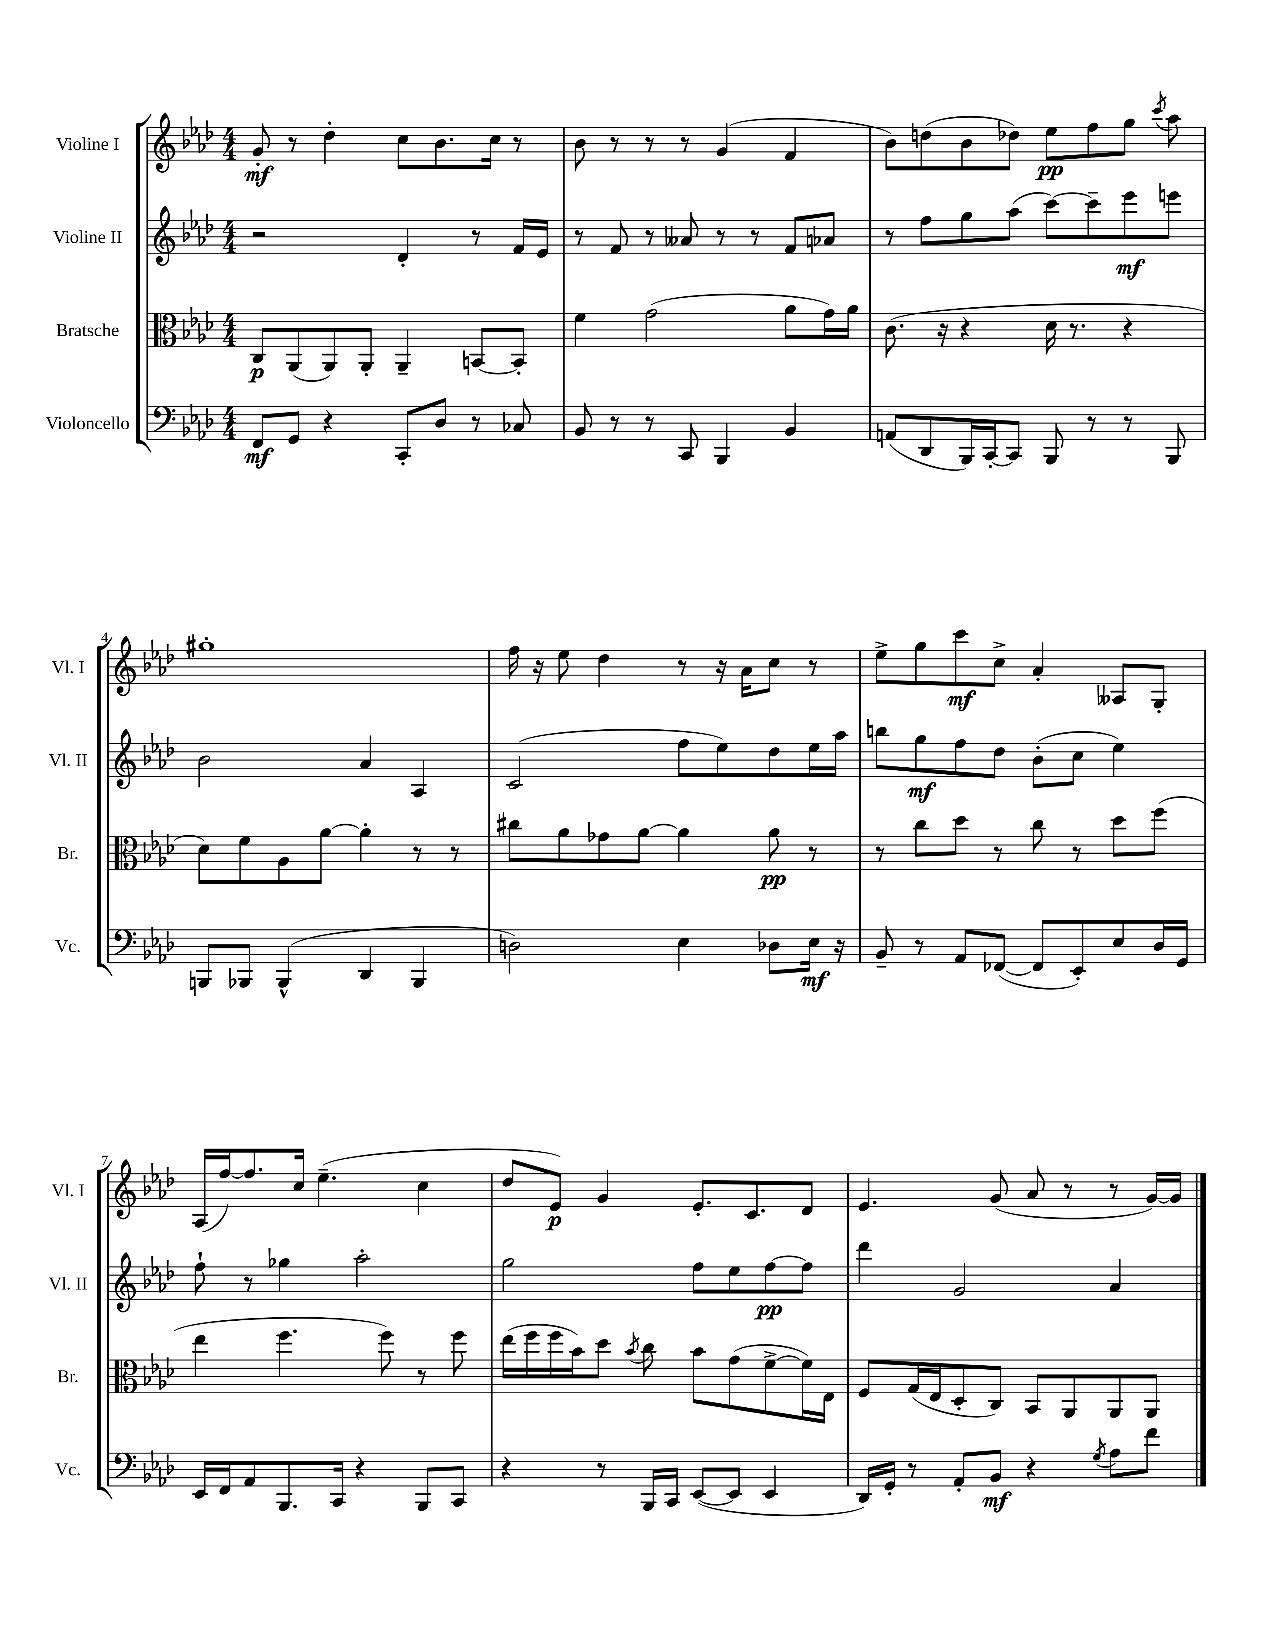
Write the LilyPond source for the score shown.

<<
\new StaffGroup <<
\new Staff = "s0" \with { instrumentName = "Violine I" shortInstrumentName = "Vl. I" } {
    \clef treble \key aes \major \numericTimeSignature \time 4/4
    \autoBeamOff g'8-.\mf r8 des''4-. c''8[ bes'8. c''16] r8 |
    bes'8 r8 r8 r8 g'4( f'4 |
    bes'8[) d''8( bes'8 des''8]) ees''8[\pp f''8 g''8] \acciaccatura { c'''8 } aes''8 |
    gis''1-. |
    f''16 r16 ees''8 des''4 r8 r16 aes'16[ c''8] r8 |
    ees''8[-> g''8 c'''8\mf c''8]-> aes'4-. aeses8[ g8]-. |
    aes16[( f''16~) f''8. c''16] ees''4.--( c''4 |
    des''8[ ees'8]\p) g'4 ees'8.[-. c'8. des'8] |
    ees'4. g'8( aes'8 r8 r8 g'16[~) g'16] \bar "|." |
}
\new Staff = "s1" \with { instrumentName = "Violine II" shortInstrumentName = "Vl. II" } {
    \clef treble \key aes \major \numericTimeSignature \time 4/4
    \autoBeamOff r2 des'4-. r8 f'16[ ees'16] |
    r8 f'8 r8 aeses'8 r8 r8 f'8[ aes'8] |
    r8 f''8[ g''8 aes''8]( c'''8[~) c'''8-- ees'''8\mf e'''8] |
    bes'2 aes'4 aes4 |
    c'2( f''8[ ees''8) des''8 ees''16 aes''16] |
    b''8[ g''8\mf f''8 des''8] bes'8[-.( c''8] ees''4) |
    f''8-! r8 ges''4 aes''2-. |
    g''2 f''8[ ees''8 f''8~\pp f''8] |
    des'''4 g'2 aes'4 \bar "|." |
}
\new Staff = "s2" \with { instrumentName = "Bratsche" shortInstrumentName = "Br." } {
    \clef alto \key aes \major \numericTimeSignature \time 4/4
    \autoBeamOff c8[\p aes,8( aes,8) aes,8]-. aes,4-- b,8[~ b,8]-. |
    f'4 g'2( aes'8[ g'16) aes'16] |
    c'8.( r16 r4 des'16 r8. r4 |
    des'8[) f'8 aes8 aes'8]~ aes'4-. r8 r8 |
    cis''8[ aes'8 ges'8 aes'8]~ aes'4 aes'8\pp r8 |
    r8 c''8[ des''8] r8 c''8 r8 des''8[ f''8]( |
    ees''4 f''4. f''8) r8 f''8 |
    ees''16[( f''16 f''16 bes'16) des''8] \acciaccatura { bes'8 } c''8 bes'8[ g'8( f'8~-> f'16) ees16] |
    f8[ g16( ees16 des8-. c8]) bes,8[ aes,8 aes,8 aes,8] \bar "|." |
}
\new Staff = "s3" \with { instrumentName = "Violoncello" shortInstrumentName = "Vc." } {
    \clef bass \key aes \major \numericTimeSignature \time 4/4
    \autoBeamOff f,8[\mf g,8] r4 c,8[-. des8] r8 ces8 |
    bes,8 r8 r8 c,8 bes,,4 bes,4 |
    a,8[( des,8 bes,,16) c,16~-. c,8] bes,,8 r8 r8 bes,,8 |
    b,,8[ bes,,8] bes,,4-^( des,4 bes,,4 |
    d2) ees4 des8[ ees16]\mf r16 |
    bes,8-- r8 aes,8[ fes,8]~( fes,8[ ees,8-.) ees8 des16 g,16] |
    ees,16[ f,16 aes,8 bes,,8. c,16] r4 bes,,8[ c,8] |
    r4 r8 bes,,16[ c,16] ees,8[~( ees,8] ees,4 |
    des,16[) g,16]-. r8 aes,8[-. bes,8]\mf r4 \acciaccatura { g8 } aes8[ f'8] \bar "|." |
}
>>
>>
